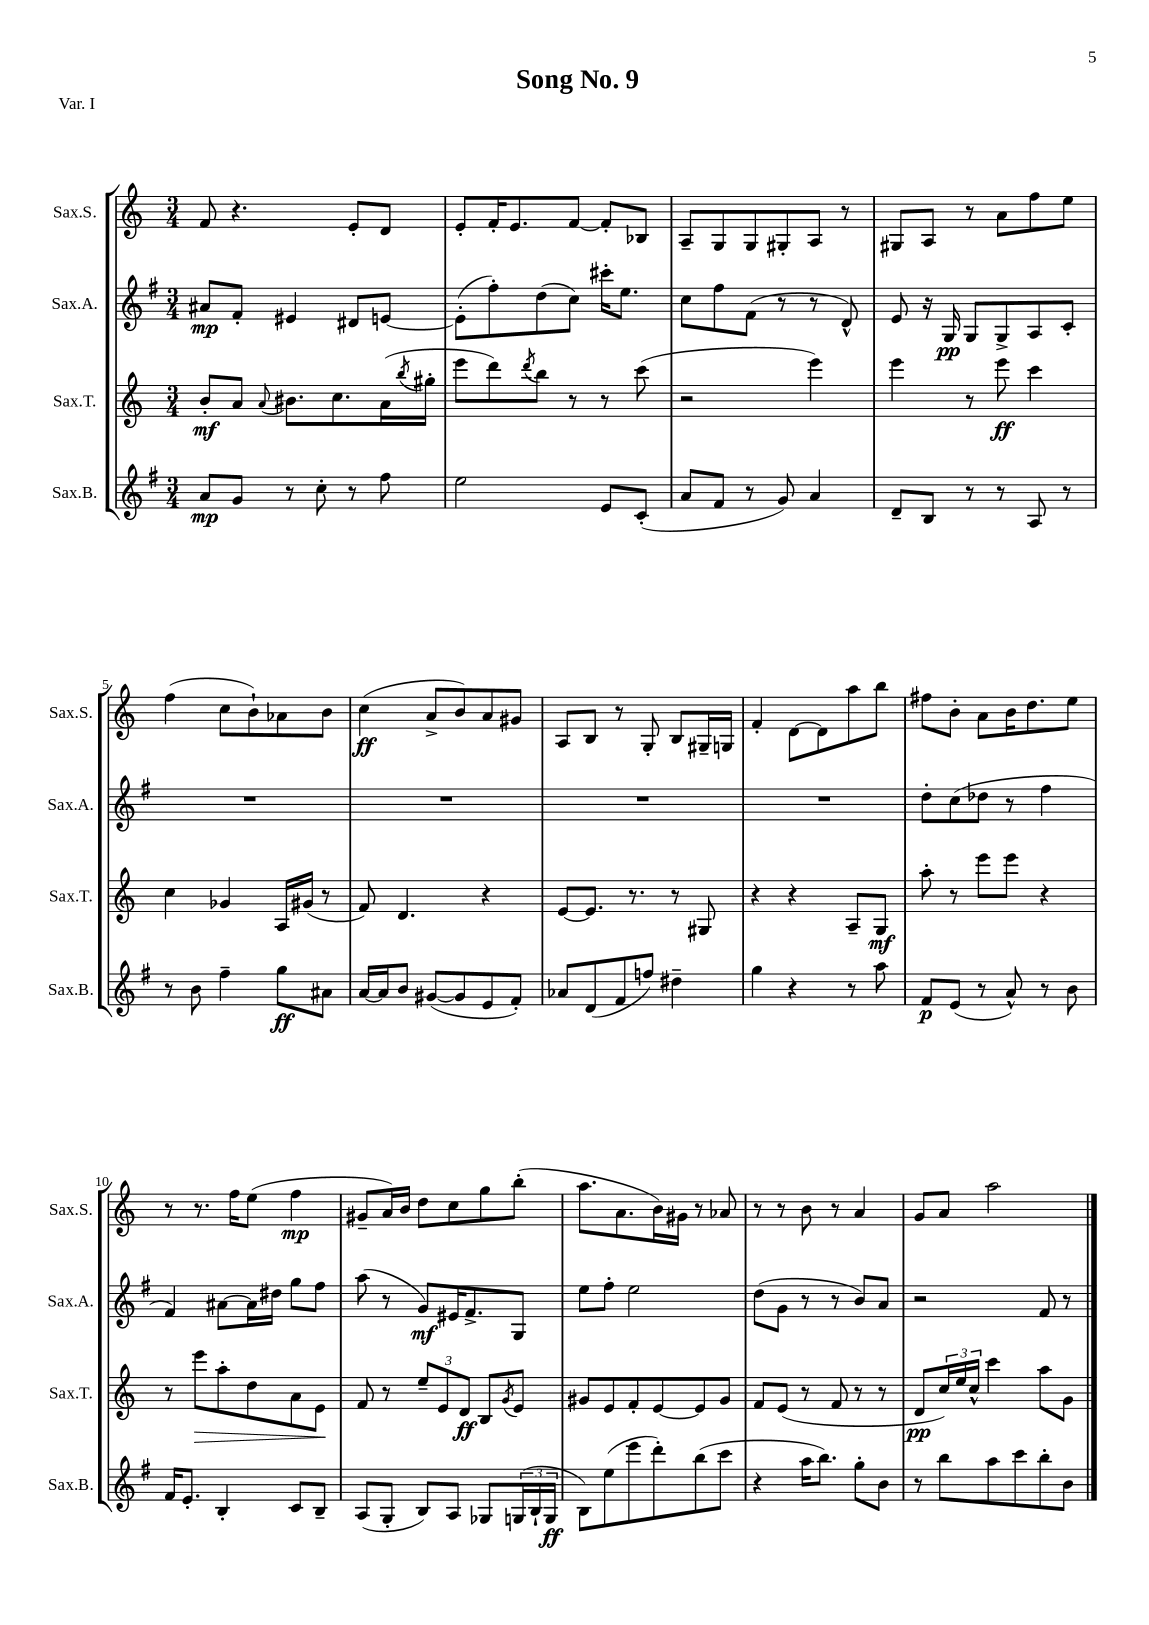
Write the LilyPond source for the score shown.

\header { title = "Song No. 9" piece = "Var. I" }
<<
\new StaffGroup <<
\new Staff = "s0" \with { instrumentName = "Sax.S." shortInstrumentName = "Sax.S." } {
    \clef treble \key c \major \numericTimeSignature \time 3/4
    f'8 r4. e'8-. d'8 |
    e'8-. f'16-. e'8. f'8~ f'8-. bes8 |
    a8-- g8 g8 gis8-. a8 r8 |
    gis8 a8 r8 a'8 f''8 e''8 |
    f''4( c''8 b'8-!) aes'8 b'8 |
    c''4\ff( a'8-> b'8) a'8 gis'8 |
    a8 b8 r8 g8-. b8 gis16-- g16 |
    f'4-. d'8~ d'8 a''8 b''8 |
    fis''8 b'8-. a'8 b'16 d''8. e''8 |
    r8 r8. f''16 e''8( f''4\mp |
    gis'8-- a'16) b'16 d''8 c''8 g''8 b''8-.( |
    a''8. a'8. b'16) gis'16 r8 aes'8 |
    r8 r8 b'8 r8 a'4 |
    g'8 a'8 a''2 \bar "|." |
}
\new Staff = "s1" \with { instrumentName = "Sax.A." shortInstrumentName = "Sax.A." } {
    \clef treble \key g \major \numericTimeSignature \time 3/4
    ais'8\mp fis'8-. eis'4 dis'8 e'8~ |
    e'8-.( fis''8-.) d''8( c''8) cis'''16-. e''8. |
    c''8 fis''8 fis'8( r8 r8 d'8-^) |
    e'8 r16 g16\pp g8 g8-> a8 c'8-. |
    R2. |
    R2. |
    R2. |
    R2. |
    d''8-. c''8( des''8 r8 fis''4 |
    fis'4) ais'8~ ais'16 dis''16 g''8 fis''8 |
    a''8( r8 g'8\mf) eis'16 fis'8.-> g8 |
    e''8 fis''8-. e''2 |
    d''8( g'8 r8 r8 b'8) a'8 |
    r2 fis'8 r8 \bar "|." |
}
\new Staff = "s2" \with { instrumentName = "Sax.T." shortInstrumentName = "Sax.T." } {
    \clef treble \key c \major \numericTimeSignature \time 3/4
    b'8-.\mf a'8 \appoggiatura { a'8 } bis'8. c''8. a'16( \acciaccatura { b''8 } gis''16-. |
    e'''8 d'''8) \acciaccatura { d'''8 } b''8 r8 r8 c'''8( |
    r2 e'''4) |
    e'''4 r8 e'''8\ff c'''4 |
    c''4 ges'4 a16 gis'16( r8 |
    f'8) d'4. r4 |
    e'8~ e'8. r8. r8 gis8 |
    r4 r4 a8-- g8\mf |
    a''8-. r8 e'''8 e'''8 r4 |
    r8 e'''8\> a''8-. d''8 a'8 e'8\! |
    f'8 r8 \tuplet 3/2 { e''8-- e'8 d'8\ff } b8 \acciaccatura { g'8 } e'8 |
    gis'8 e'8 f'8-. e'8~ e'8 gis'8 |
    f'8 e'8( r8 f'8 r8 r8 |
    d'8\pp \tuplet 3/2 { c''16) e''16 c''16-^ } c'''4 a''8 g'8 \bar "|." |
}
\new Staff = "s3" \with { instrumentName = "Sax.B." shortInstrumentName = "Sax.B." } {
    \clef treble \key g \major \numericTimeSignature \time 3/4
    a'8\mp g'8 r8 c''8-. r8 fis''8 |
    e''2 e'8 c'8-.( |
    a'8 fis'8 r8 g'8) a'4 |
    d'8-- b8 r8 r8 a8 r8 |
    r8 b'8 fis''4-- g''8\ff ais'8 |
    a'16~ a'16 b'8 gis'8~( gis'8 e'8 fis'8-.) |
    aes'8 d'8( fis'8 f''8) dis''4-- |
    g''4 r4 r8 a''8 |
    fis'8\p e'8( r8 a'8-^) r8 b'8 |
    fis'16 e'8.-. b4-. c'8 b8-- |
    a8( g8-. b8) a8 ges8 \tuplet 3/2 { g16( b16-! g16\ff } |
    b8) e''8( e'''8 d'''8-.) b''8( c'''8 |
    r4 a''16 b''8.) g''8-. b'8 |
    r8 b''8 a''8 c'''8 b''8-. b'8 \bar "|." |
}
>>
>>
